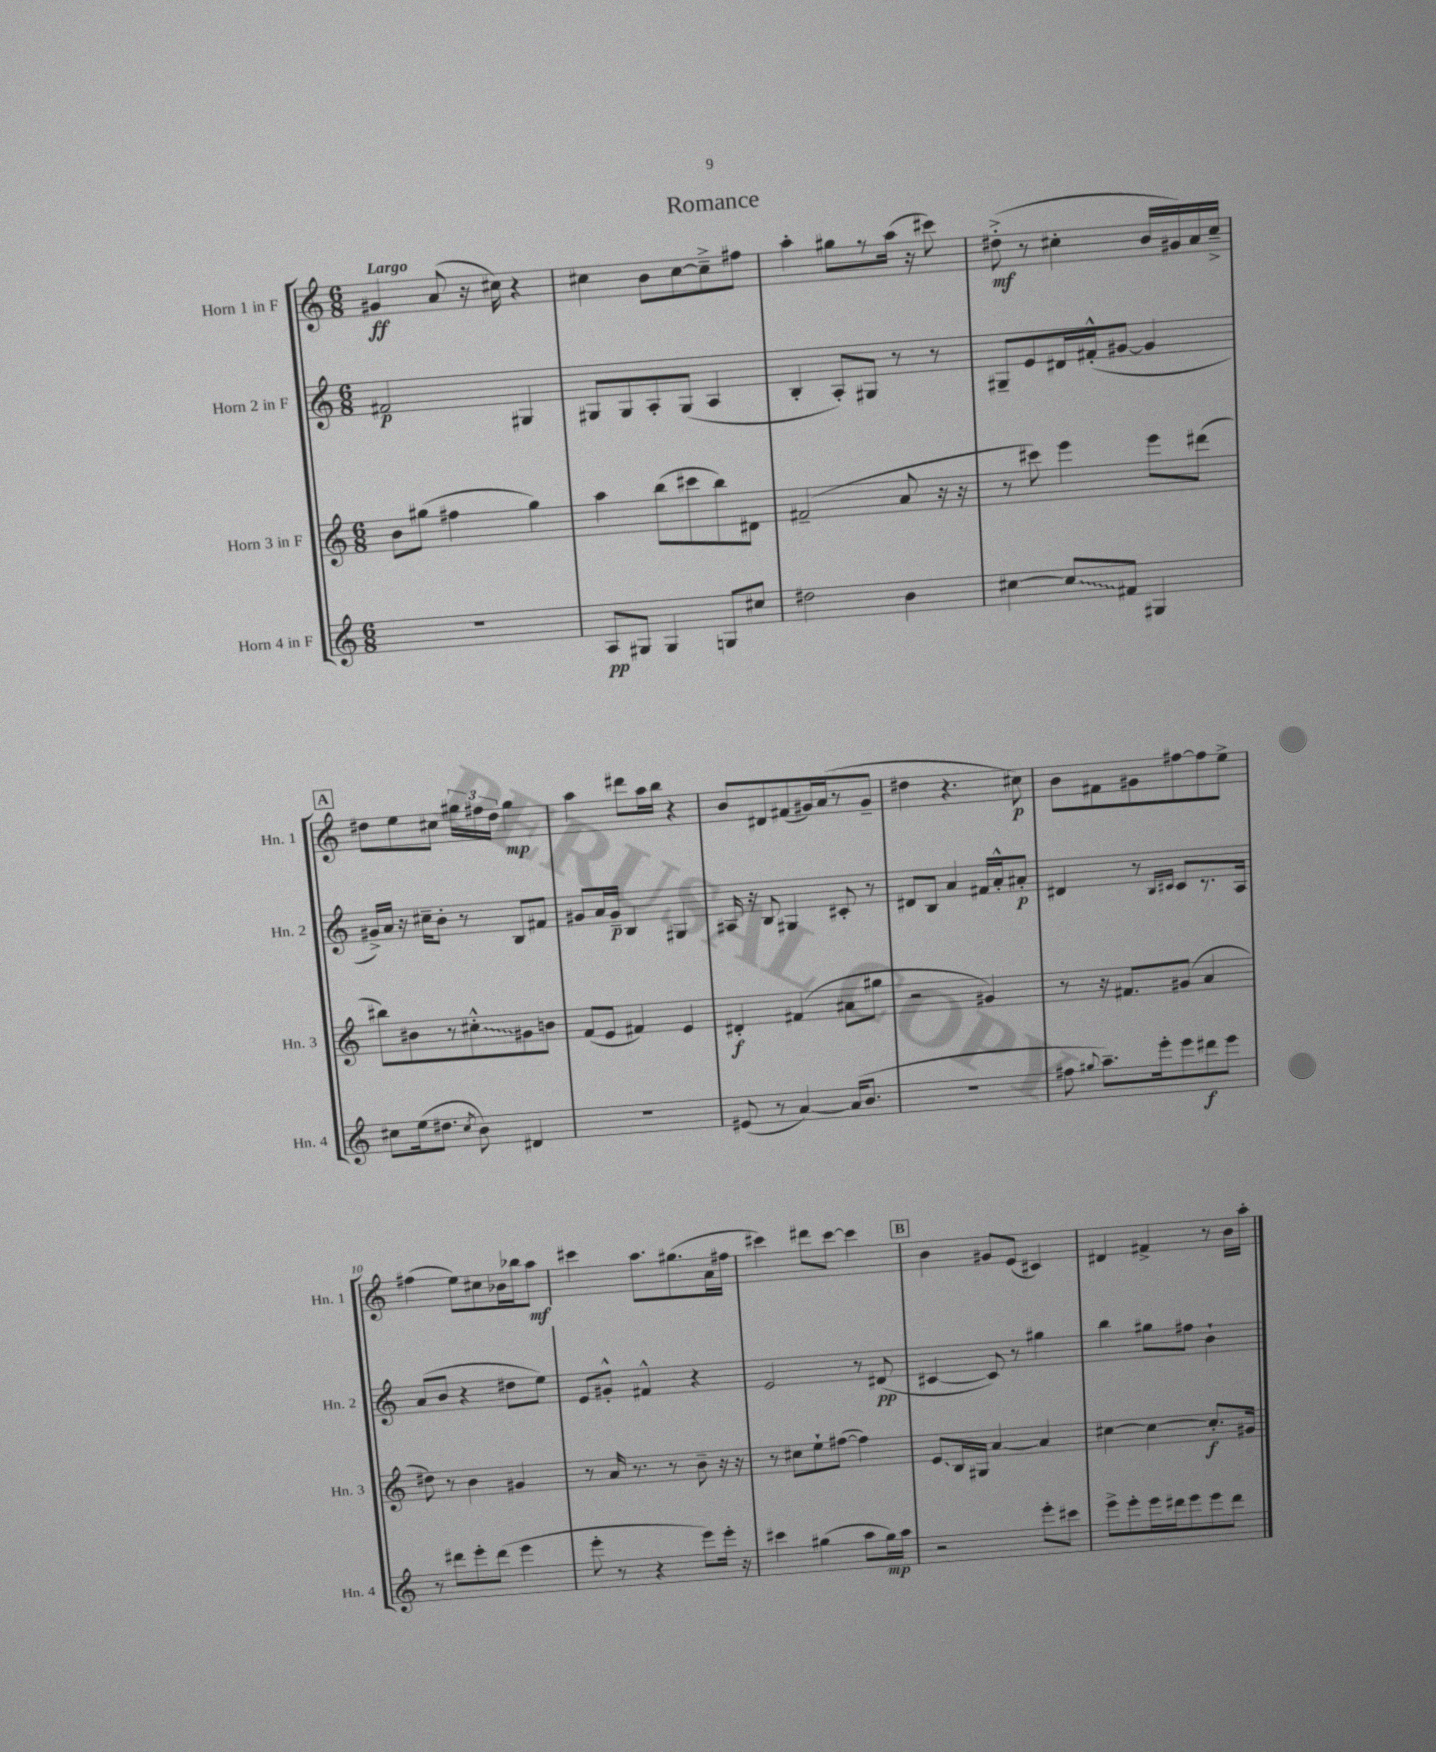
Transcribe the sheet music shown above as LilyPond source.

\header { title = "Romance" }
<<
\new StaffGroup <<
\new Staff = "s0" \with { instrumentName = "Horn 1 in F" shortInstrumentName = "Hn. 1" } {
    \clef treble \key c \major \numericTimeSignature \time 6/8 \tempo "Largo"
    \autoBeamOff gis'4\ff a'8( r16 cis''16) r4 |
    cis''4 b'8[ cis''8~ cis''8---> fis''8] |
    a''4-. gis''8[ r8 a''16]( r16 cis'''8) |
    dis''8-.->\mf( r8 cis''4-. b'16[ gis'16) a'16 cis''16]---> |
    \mark \markup { \box "A" } dis''8[ e''8 cis''8] \tuplet 3/2 { gis''16[ fis''16 dis''16] } gis''4\mp |
    a''4 dis'''8[ a''16 b''16] r4 |
    b'8[ dis'8 fis'8( gis'16) a'16( r8 gis'8]-- |
    dis''4 r4. cis''8\p) |
    b'8[ fis'8 gis'8 fis''8~ fis''8 e''8]-> |
    fis''4( e''8[) cis''8 bes'16 bes''16 a''8]\mf |
    cis'''4 a''8.[ gis''8.( a'16 fis''16] |
    cis'''4) dis'''8[ cis'''8]~ cis'''4 |
    \mark \markup { \box "B" } b'4 gis'8[ e'8]( cis'4) |
    dis'4 fis'4-> r8 b'16[ a''16]-. \bar "|." |
}
\new Staff = "s1" \with { instrumentName = "Horn 2 in F" shortInstrumentName = "Hn. 2" } {
    \clef treble \key c \major \numericTimeSignature \time 6/8
    \autoBeamOff fis'2\p gis4 |
    gis8[ gis8 a8-. gis8]( a4 |
    b4-. a8[-.) gis8] r8 r8 |
    gis8[-- e'8 dis'16 fis'16-.-^( gis'8]~ gis'4 |
    \mark \markup { \box "A" } gis'16[->) a'16] r16 cis''16[-- b'8]-. r8 b8[ fis'8] |
    gis'8[ a'16 gis'16]--\p b4 gis4 |
    ais16 r16 b8 gis4 cis'8-. r8 |
    dis'8[ b8] a'4 fis'16[ a'16-.-^ ais'8]-.\p |
    dis'4 r8 \grace { b16[ cis'16] } cis'8[ r8. a16] |
    a'8[( b'8] r4 dis''8[ e''8]) |
    e'8[ gis'8]-.-^ fis'4-^ r4 |
    e'2 r8 dis'8\pp( |
    \mark \markup { \box "B" } cis'4~ cis'8) r8 gis''4 |
    b''4 gis''8[ fis''8] b'4-! \bar "|." |
}
\new Staff = "s2" \with { instrumentName = "Horn 3 in F" shortInstrumentName = "Hn. 3" } {
    \clef treble \key c \major \numericTimeSignature \time 6/8
    \autoBeamOff b'8[ gis''8]( fis''4 gis''4) |
    a''4 b''8[( cis'''8 b''8) dis'8] |
    fis'2--( a'8 r16 r16 |
    r8 cis'''8) e'''4 e'''8[ dis'''8]( |
    \mark \markup { \box "A" } bis''8[) bis'8 r8 \once \override Glissando.style = #'zigzag cis''8-.-^\glissando gis'8 b'8] |
    f'8[( e'8] fis'4) e'4 |
    dis'4-.\f fis'4( ais'8[ gis''8] |
    r2 gis'4) |
    r8 r16 fis'8.[ gis'8]( a'4 |
    dis''8) r8 b'4 gis'4 |
    r8 a'16 r8. r8 b'8-- r16 r16 |
    r8 cis''8[ e''8-! fis''8]~( fis''4) |
    \mark \markup { \box "B" } \once \override Glissando.style = #'zigzag e'8[\glissando b16 gis16] a'4~ a'4 |
    cis''4~ cis''4~ cis''8.[-.\f gis'16] \bar "|." |
}
\new Staff = "s3" \with { instrumentName = "Horn 4 in F" shortInstrumentName = "Hn. 4" } {
    \clef treble \key c \major \numericTimeSignature \time 6/8
    \autoBeamOff R2. |
    a8[\pp gis8] gis4 g8[ cis''8] |
    dis''2 b'4 |
    cis''4~ \once \override Glissando.style = #'zigzag cis''8[\glissando fis'8] gis4 |
    \mark \markup { \box "A" } cis''8[ e''16( dis''8.] \acciaccatura { cis''8 } b'8) dis'4 |
    R2. |
    eis'8( r8 a'4~) a'16[( b'8.] |
    R2. |
    fis''8 \appoggiatura { gis''8 } a''8.[--) e'''16-. e'''8 dis'''8\f e'''8] |
    r8 dis'''8[ e'''8-. dis'''8]( e'''4 |
    e'''8-. r8 r4 e'''8[) e'''16]-. r16 |
    cis'''4 gis''4( a''8[ gis''16\mp) a''16] |
    \mark \markup { \box "B" } r2 e'''8[-. cis'''8] |
    e'''8[-> e'''8-. e'''16 dis'''16 e'''8 e'''8 dis'''8] \bar "|." |
}
>>
>>
